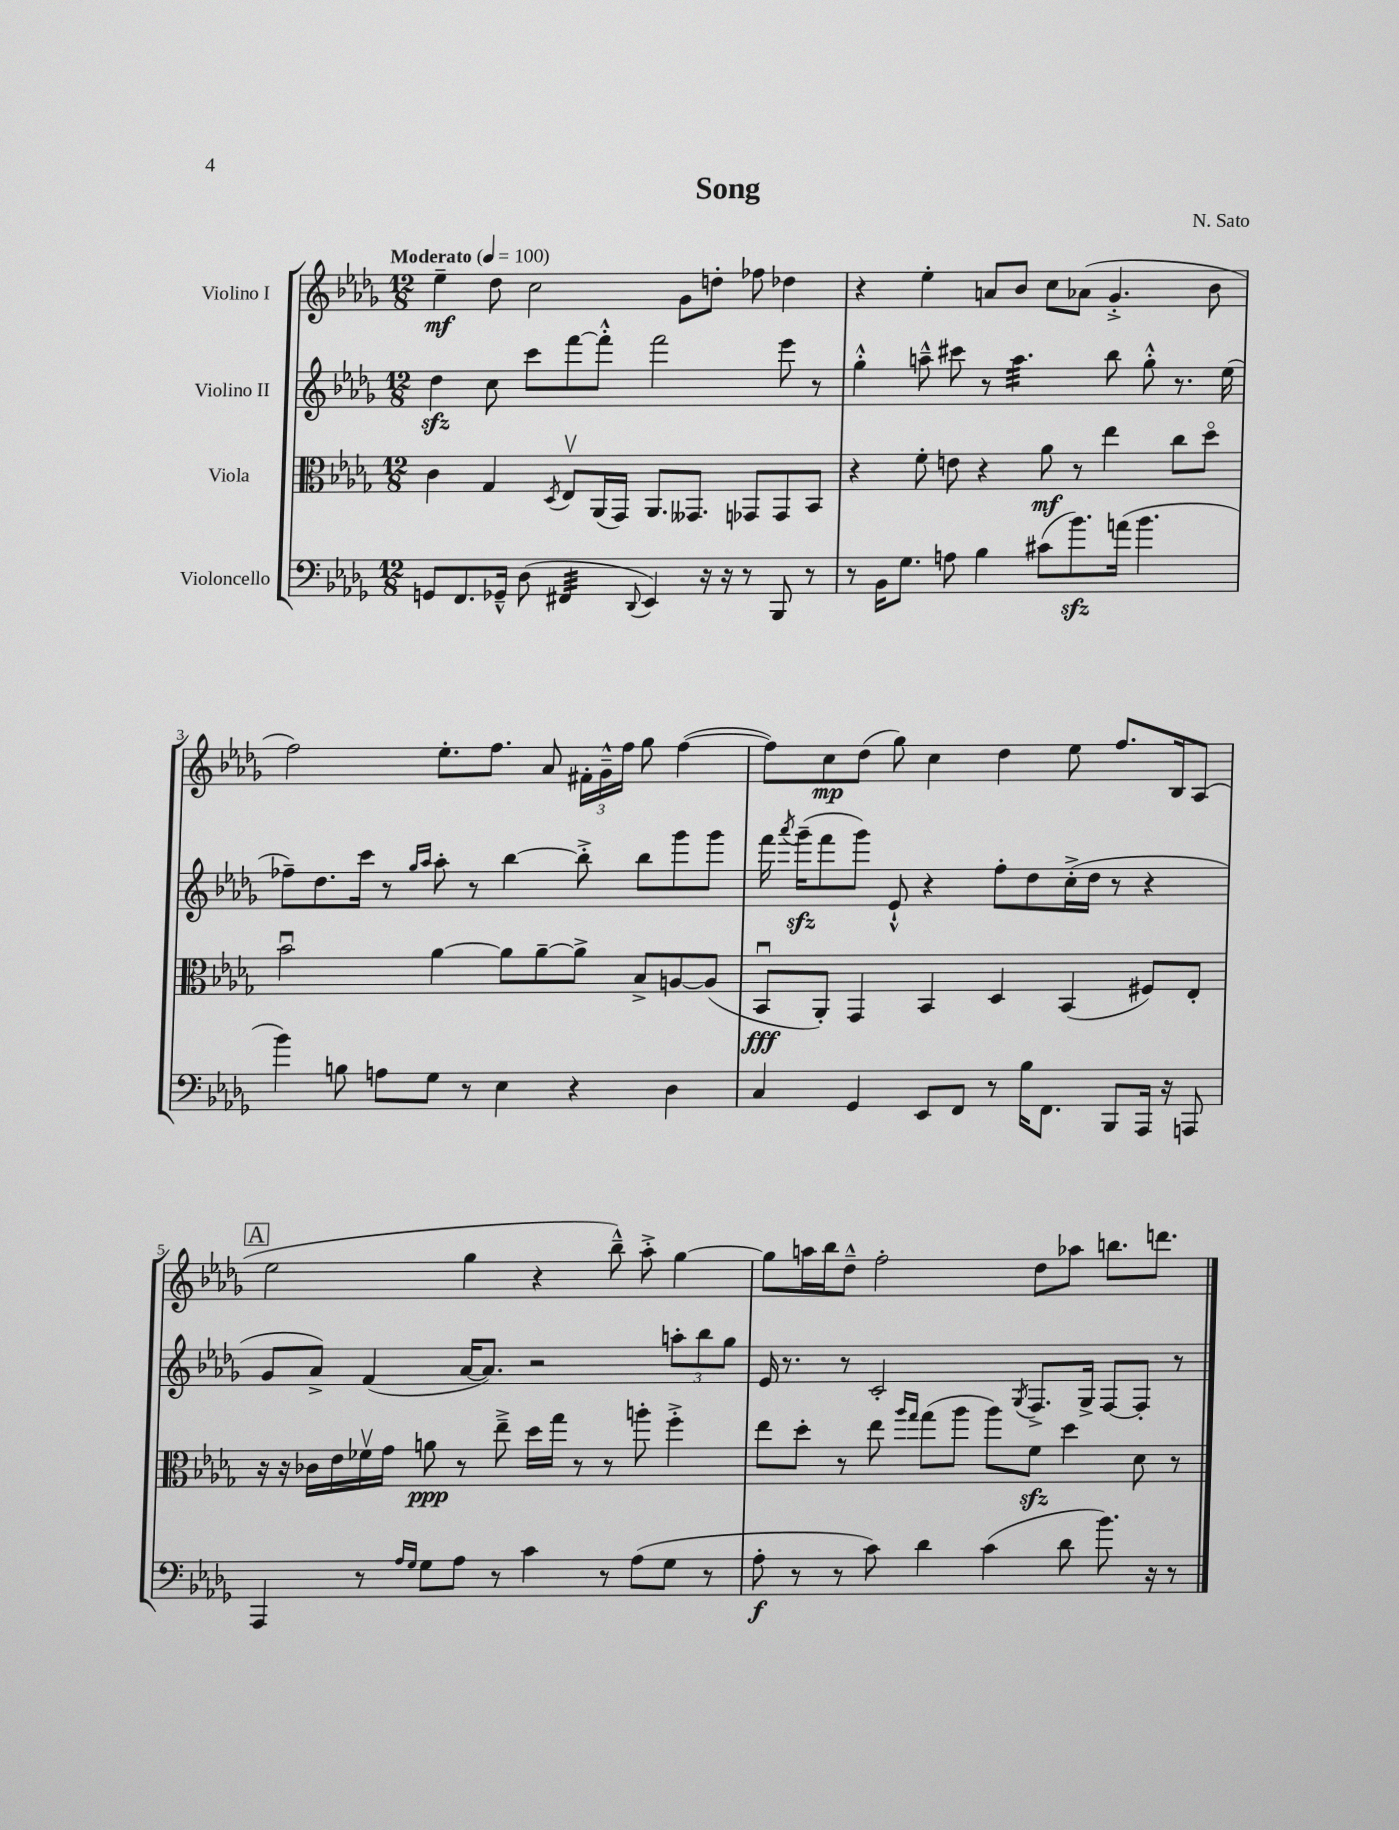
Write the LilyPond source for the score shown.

\header { title = "Song" composer = "N. Sato" }
<<
\new StaffGroup <<
\new Staff = "s0" \with { instrumentName = "Violino I" } {
    \clef treble \key des \major \numericTimeSignature \time 12/8 \tempo "Moderato" 4 = 100
    \autoBeamOff ees''4--\mf des''8 c''2 ges'8[ d''8]-. fes''8 des''4 |
    r4 ees''4-. a'8[ bes'8] c''8[ aes'8]( ges'4.-.-> bes'8 |
    f''2) ees''8.[-. f''8.] aes'8 \tuplet 3/2 { fis'16[-. ges'16---^ f''16] } ges''8 f''4~( |
    f''8[) c''8\mp des''8]( ges''8) c''4 des''4 ees''8 f''8.[ bes16 aes8]( |
    \mark \markup { \box "A" } ees''2 ges''4 r4 bes''8---^) aes''8-.-> ges''4~ |
    ges''8[ a''16 bes''16 des''8]---^ f''2-. des''8[ aes''8] b''8.[ d'''8.] \bar "|." |
}
\new Staff = "s1" \with { instrumentName = "Violino II" } {
    \clef treble \key des \major \numericTimeSignature \time 12/8
    \autoBeamOff des''4\sfz c''8 c'''8[ f'''8~ f'''8]-.-^ f'''2 ees'''8 r8 |
    ges''4-.-^ a''8---^ cis'''8 r8 a''4.:32 bes''8 ges''8-.-^ r8. ees''16( |
    fes''8[--) des''8. c'''16] r8 \grace { ges''16[ aes''16] } aes''8-. r8 bes''4~ bes''8-.-> bes''8[ ges'''8 ges'''8] |
    f'''16 \acciaccatura { aes'''8 } ges'''16[--\sfz( f'''8 ges'''8]) ees'8-!-^ r4 f''8[-. des''8 c''16-.->( des''16] r8 r4 |
    \mark \markup { \box "A" } ges'8[ aes'8]->) f'4( aes'16[~ aes'8.]) r2 \tuplet 3/2 { a''8[-. bes''8 ges''8] } |
    ees'16 r8. r8 c'2-. \acciaccatura { ges8 } f8.[-> ges16]-> f8[~ f8]-. r8 \bar "|." |
}
\new Staff = "s2" \with { instrumentName = "Viola" } {
    \clef alto \key des \major \numericTimeSignature \time 12/8
    \autoBeamOff c'4 ges4 \acciaccatura { des8 } ees8[\upbow aes,16( ges,16]) aes,8.[ geses,8.] ges,8[ ges,8 bes,8] |
    r4 f'8-. e'8 r4 aes'8\mf r8 ees''4 c''8[ des''8]\flageolet |
    bes'2\downbow aes'4~ aes'8[ aes'8~-- aes'8]-> bes8[-> a8~ a8]( |
    bes,8[\downbow\fff aes,8]-.) ges,4 bes,4 des4 bes,4( fis8[) ees8]-. |
    \mark \markup { \box "A" } r16 r16 ces'16[ ees'16 fes'16\upbow ges'16] a'8\ppp r8 ees''8---> des''16[ ges''16] r8 r8 a''8-. f''4-.-> |
    ees''8[ des''8]-. r8 ees''8 \grace { aes''16[ ges''16] } ges''8[( aes''8] aes''8[) f'8]\sfz des''4 des'8 r8 \bar "|." |
}
\new Staff = "s3" \with { instrumentName = "Violoncello" } {
    \clef bass \key des \major \numericTimeSignature \time 12/8
    \autoBeamOff g,8[ f,8. ges,16]---^ des8( fis,4:32 \appoggiatura { des,8 } ees,4) r16 r16 r8 bes,,8 r8 |
    r8 bes,16[ ges8.] a8 bes4 cis'8[( bes'8.\sfz) a'16]( bes'4. |
    bes'4) b8 a8[ ges8] r8 ees4 r4 des4 |
    c4 ges,4 ees,8[ f,8] r8 bes16[ f,8.] bes,,8[ aes,,16] r16 a,,8 |
    \mark \markup { \box "A" } aes,,4 r8 \grace { aes16[ ges16] } ges8[ aes8] r8 c'4 r8 aes8[( ges8] r8 |
    aes8-.\f r8 r8 c'8) des'4 c'4( des'8 bes'8.) r16 r8 \bar "|." |
}
>>
>>
